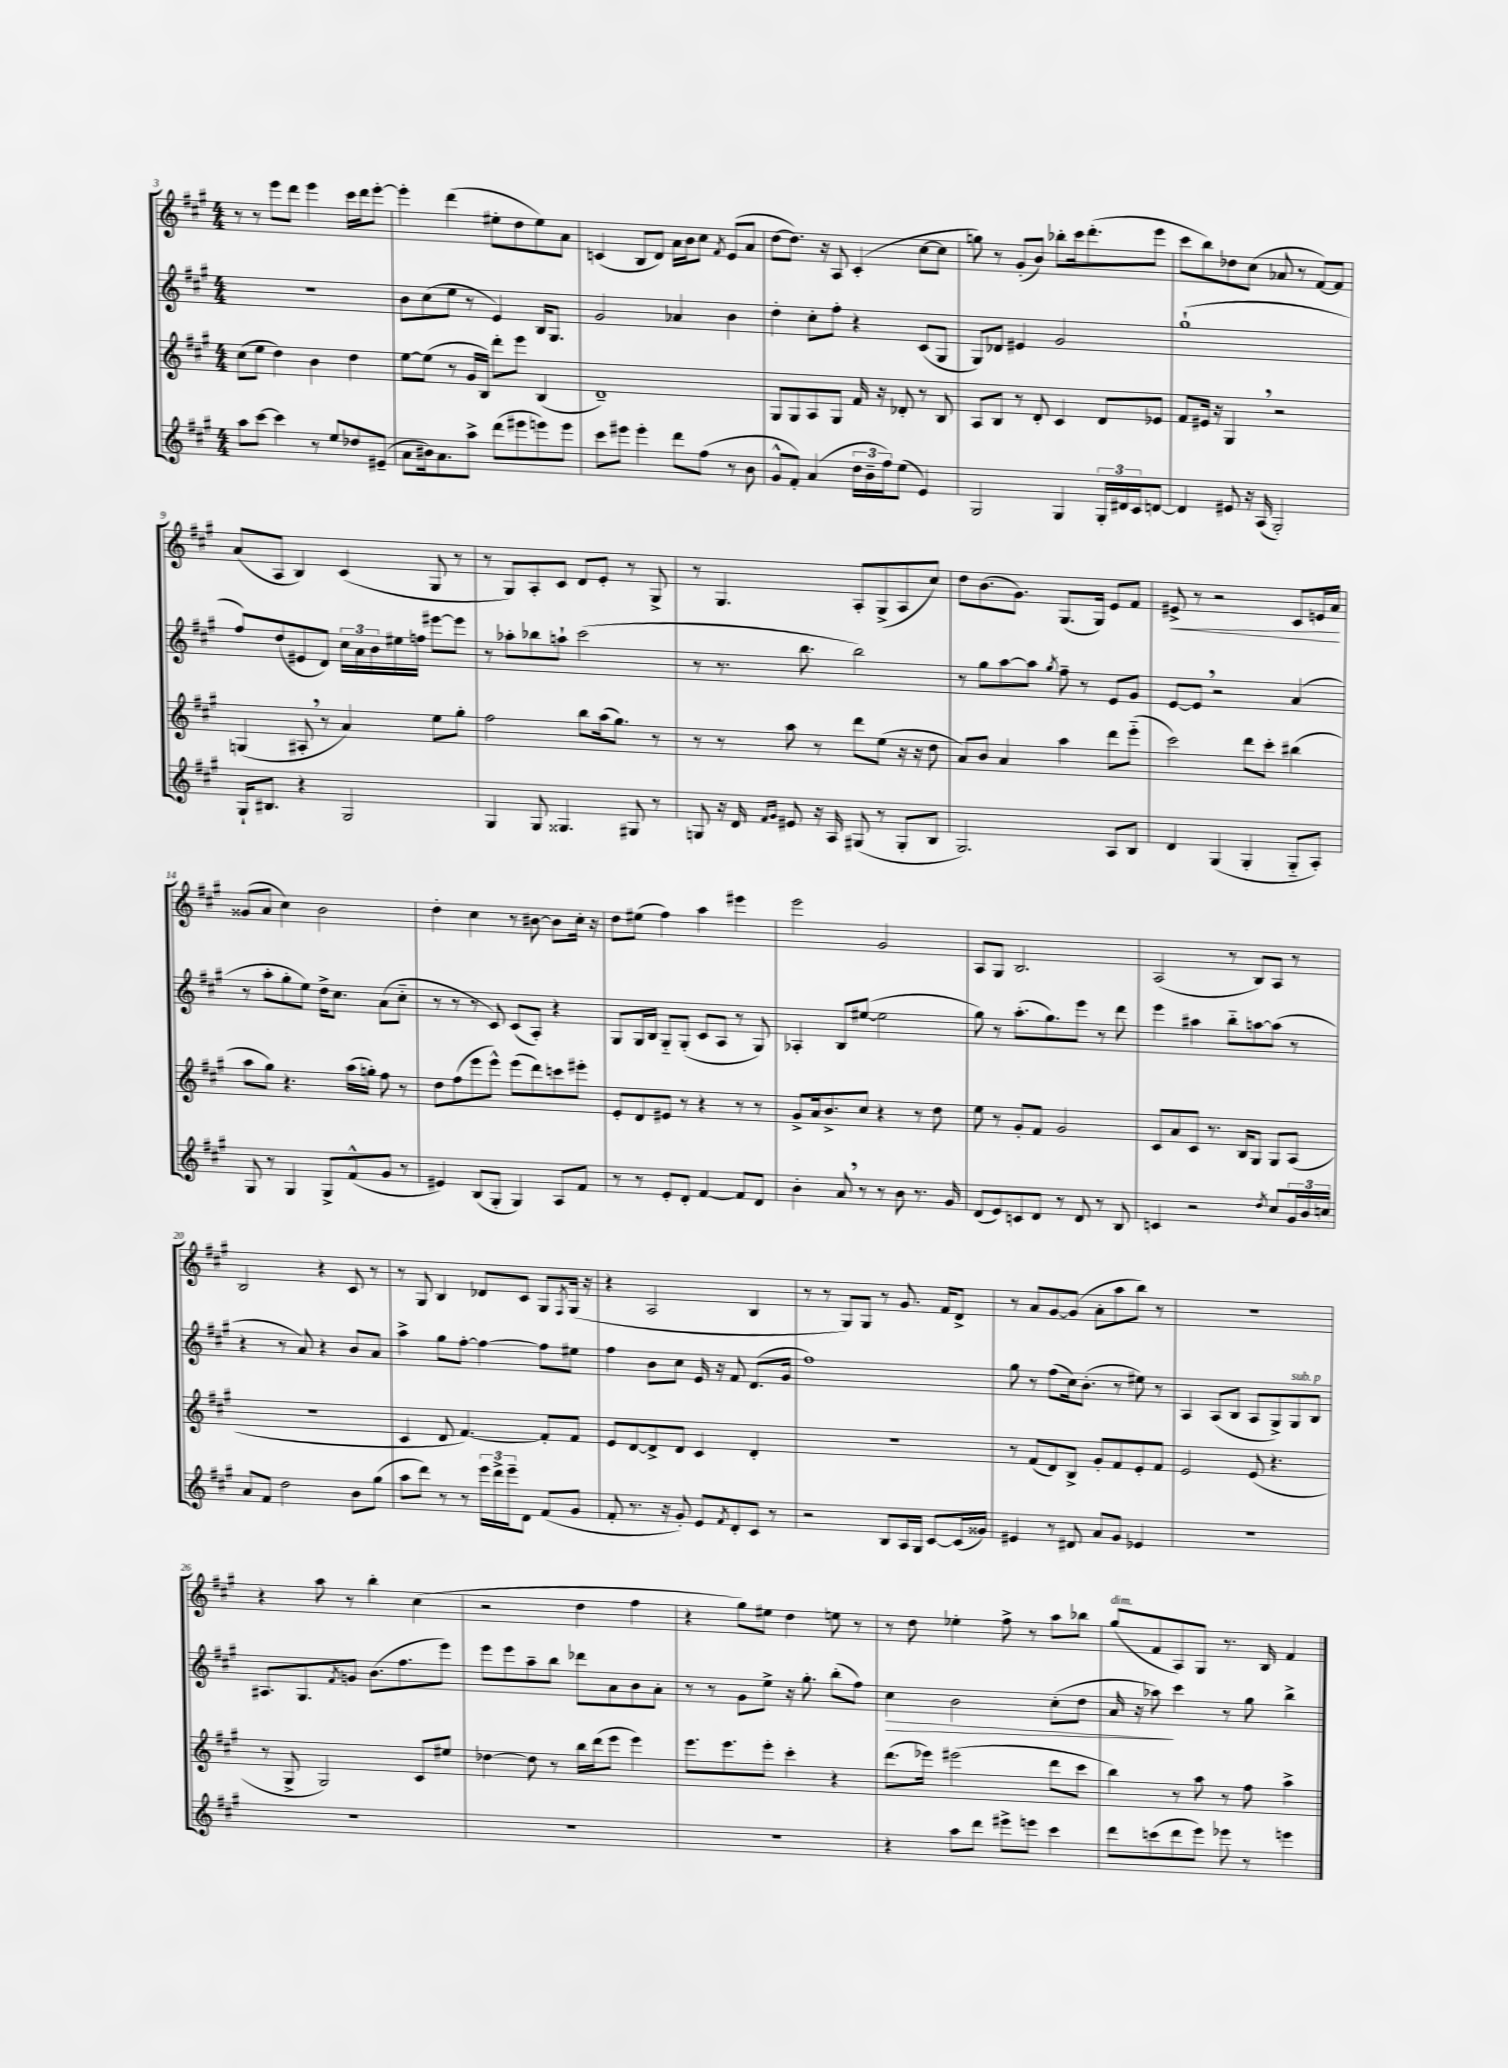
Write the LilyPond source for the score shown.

<<
\new StaffGroup <<
\new Staff = "s0" {
    \clef treble \key a \major \numericTimeSignature \time 4/4
    r8 r8 e'''8 d'''8 e'''4 cis'''16 d'''16 e'''8~-. |
    e'''4-. d'''4( eis''8-. d''8 eis''8) a'8 |
    c'4( b8 d'8) a'16 b'16 cis''8 \acciaccatura { fis'8 } e'8( a'8 |
    d''8~ d''8.) r16 a8 cis'4-.( cis''8~ cis''8 |
    g''8) r8 gis'8-.( b'8) bes''8-. cis'''16 d'''8.-.( e'''8 |
    cis'''8 b''8) des''8 cis''8( aes'8 r8 fis'8~) fis'8 |
    a'8( a8 b4) cis'4( gis8 r8 |
    r8 gis8) a8-. cis'8 d'8 e'8-. r8 gis8-> |
    r8 gis4. a8-. gis8->( a8 cis''8) |
    d''8 b'8.( gis'8.) gis8.( gis16) e'8 fis'8 |
    eis'8->\< r8 r2 cis'8 e'16 a'16\! |
    gisis'8( a'8 cis''4) b'2 |
    d''4-. cis''4 r8 bis'8~ bis'8 cis''16-. r16 |
    d''8 eis''8( fis''4) a''4 eis'''4 |
    e'''2 gis'2 |
    a8 gis8 b2. |
    a2( r8 b8) a8 r8 |
    b2 r4 cis'8 r8 |
    r8 gis8 b4 des'8 cis'8 gis8 \acciaccatura { fis8 } gis16( r16 |
    r4 a2 b4 |
    r8 r8 gis8) gis8 r8 gis'8. fis'16 d'8-> |
    r8 a'8 gis'8~ gis'8( a'8-. a''8 b''8) r8 |
    R1 |
    r4 a''8 r8 b''4-. cis''4( |
    r2 d''4 fis''4 |
    r4 gis''8) eis''8 d''4 e''8 r8 |
    r8 d''8 ees''4-. fis''8-> r8 a''8 bes''8 |
    gis''8^\markup { \italic "dim." }( fis'8 a8) gis8 r8. b16 fis'4 \bar "|." |
}
\new Staff = "s1" {
    \clef treble \key a \major \numericTimeSignature \time 4/4
    r1 |
    b'8 cis''8( e''8 r8 e'4) b16 gis8. |
    gis'2 aes'4 b'4 |
    d''4-. cis''8-. fis''8-. r4 cis'8( gis8 |
    gis8) des'8 eis'4 gis'2 |
    gis''1-!( |
    fis''8) d''8( eis'8 d'8) \tuplet 3/2 { cis''16 a'16 b'16 } eis''16 f''16 eis'''8~ eis'''8 |
    r8 aes''8-. bes''8 a''8-! cis'''2( |
    r8 r8. b''8. b''2) |
    r8 gis''8 a''8~ a''8 \acciaccatura { gis''8 } fis''8-- r8 e'8 gis'8 |
    e'8~ e'8 \breathe r2 a'4( |
    r8 a''8-. gis''8-. e''8) d''16-> cis''8. a'8( cis''8-_ |
    r8 r8 r8 cis'8) cis'8( a8-.) r4 |
    gis8 gis16 b16 gis8-_ gis8-.( cis'8 a8 r8 gis8) |
    aes4-. b8 eis''8~( eis''2 |
    gis''8) r8 a''8.-.( gis''8.) e'''8 r8 d'''8 |
    e'''4 ais''4 b''8-_ a''8~ a''8( r8 |
    r4 r8 a'8) r4 b'8 a'8 |
    a''4-> gis''8 fis''8~-. fis''4~ fis''8 eis''8 |
    fis''4 b'8 cis''8 e'16 r16 fis'8 d'8.( gis'16 |
    fis''1) |
    gis''8 r8 fis''8( cis''16) b'8.-.( r8 eis''8) r8 |
    a4 a8( b8 a8 gis8->) gis8^\markup { \italic "sub. p" } b8 |
    ais8. gis8. \acciaccatura { fis'8 } g'8 b'8.( fis''8. e'''8) |
    e'''8 e'''8 a''8-- b''8 des'''8 a'8 b'8 a'8-. |
    r8 r8 gis'8 e''8-> r16 gis''8.-. b''8-.( fis''8) |
    cis''4\> b'2 cis''8-.( d''8 |
    a'16 r16 aes''8\!) cis'''4 r8 gis''8 b''4-> \bar "|." |
}
\new Staff = "s2" {
    \clef treble \key a \major \numericTimeSignature \time 4/4
    cis''8( e''8 d''4) b'4 d''4 |
    e''8~ e''8( r8 gis'16 b16) d'''8-. e'''8 b4( |
    d'1--) |
    gis8 gis8 a8 gis8 fis'16 r16 des'8-. r8 b8 |
    a8 b8 r8 d'8-. cis'4 d'8 ees'8 |
    fis'8 eis'16 r16 gis4 \breathe r2 |
    g4( ais8-. \breathe r8 a'4) e''8 gis''8-. |
    fis''2 b''8 a''16( gis''8.) r8 |
    r8 r8 a''8 r8 d'''8 e''8( r16 r16 d''8 |
    a'8) b'8 a'4 a''4 d'''8 e'''8-_( |
    cis'''2) d'''8 cis'''8-. bis''4( |
    a''8 gis''8) r4. a''16( g''16-.) fis''8 r8 |
    d''8 fis''8( e'''8 e'''8-^) e'''8( d'''8) c'''8 eis'''8-. |
    e'8-. d'8 eis'8 r8 r4 r8 r8 |
    gis'8-> a'16 b'8.-> cis''8 r4 r8 d''8 |
    e''8 r8 gis'8-. fis'8 gis'2 |
    cis'8 a'8 cis'8 r8. b16 gis8 gis8 a8( |
    r1 |
    cis'4 d'8 fis'4.~) fis'8-. fis'8 |
    e'8 d'8~ d'8-> d'8 cis'4 d'4-. |
    R1 |
    r8 fis'8( d'8) b8-> gis'8-. fis'8 e'8-. fis'8 |
    e'2 e'8( r4. |
    r8 gis8-> gis2) cis'8 eis''8 |
    des''4~ des''8 r8 b''16 d'''16( e'''8 e'''4) |
    e'''8. e'''8. e'''8-. cis'''4-. r4 |
    d'''8.( ees'''16) eis'''2( d'''8 cis'''8 |
    b''4) r8 a''8 r8 fis''8 a''4-> \bar "|." |
}
\new Staff = "s3" {
    \clef treble \key a \major \numericTimeSignature \time 4/4
    a''8 cis'''8~ cis'''4 r8 e''8 des''8 eis'8--( |
    a'8 bis'16) a'8. a''8-> d'''8( eis'''8 e'''8) e'''8 |
    cis'''8 eis'''8 eis'''4-. d'''8 fis''8( r8 b'8 |
    gis'8-^ fis'8-.) a'4( \tuplet 3/2 { d''16 b'16-- fis''16) } e''8( e'4) |
    gis2 gis4 \tuplet 3/2 { gis16-. dis'16 cis'16 } d'8~ |
    d'4 eis'8 r16 a16( gis2-.) |
    gis16-! bis8. r4 gis2 |
    gis4 gis8 gisis4. gis8 r8 |
    g8 r16 d'16 \grace { fis'16 gis'16 } eis'8 r16 a16 gis8( r8 gis8-. b8 |
    gis2.) a8 b8 |
    d'4 gis4( gis4-. gis8-_ a8-.) |
    gis8 r8 gis4 gis8-> fis'8-^( gis'8 r8 |
    eis'4) b8( gis8-. gis4) a8 fis'8 |
    r8 r8 e'8-. d'8-. fis'4~ fis'8 d'8 |
    b'4-. a'8 \breathe r8 r8 b'8 r8. gis'16 |
    d'8( e'8) c'8 d'8 r8 d'8 r8 b8 |
    c'4 r2 \acciaccatura { d''8 } cis''8 \tuplet 3/2 { gis'16 b'16 c''16 } |
    a'8 fis'8 d''2 b'8 gis''8( |
    a''8 d'''8) r8 r8 \tuplet 3/2 { e'''16 d'''16-> e'''16-- } d'8 fis'8( gis'8 |
    fis'8-. r8. r16 gis'8-.) e'8 \acciaccatura { fis'8 } d'8-. cis'8 r8 |
    r2 b8 a16 gis16 cis'8~ cis'16( gisis'16) |
    eis'4 r8 dis'8 a'8 gis'8 ees'4 |
    R1 |
    R1 |
    R1 |
    R1 |
    r4 a''8 d'''8 eis'''8-> e'''8 cis'''4 |
    d'''8 c'''8( d'''8 e'''8) ees'''8 r8 e'''4 \bar "|." |
}
>>
>>
\layout { \context { \Score currentBarNumber = #3 } }
